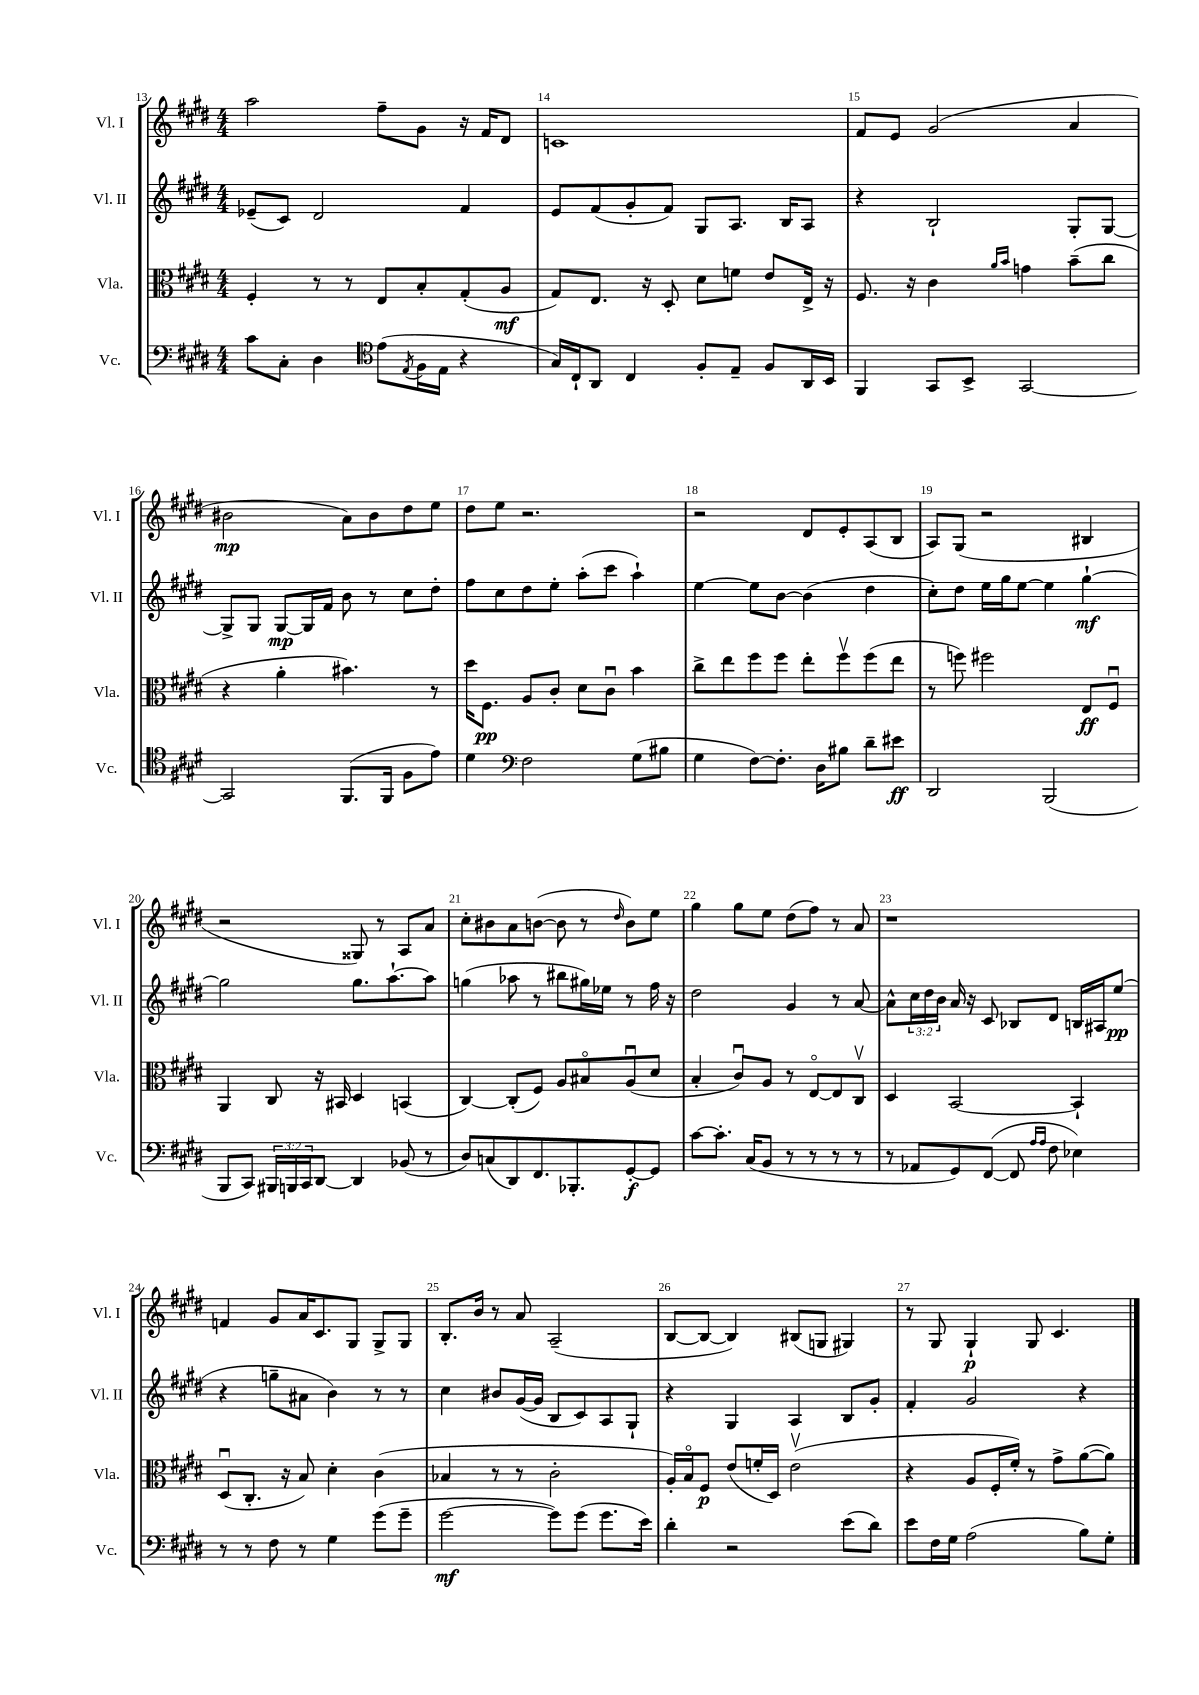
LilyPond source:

<<
\new StaffGroup <<
\new Staff = "s0" \with { instrumentName = "Vl. I" shortInstrumentName = "Vl. I" } {
    \clef treble \key e \major \numericTimeSignature \time 4/4
    a''2 fis''8-- gis'8 r16 fis'16 dis'8 |
    c'1 |
    fis'8 e'8 gis'2( a'4 |
    bis'2\mp a'8) bis'8 dis''8 e''8 |
    dis''8 e''8 r2. |
    r2 dis'8 e'8-. a8( b8 |
    a8) gis8( r2 bis4 |
    r2 gisis8) r8 a8 a'8 |
    cis''8-. bis'8 a'8 b'8~( b'8 r8 \grace { dis''16 } b'8) e''8 |
    gis''4 gis''8 e''8 dis''8( fis''8) r8 a'8 |
    r1 |
    f'4 gis'8 a'16 cis'8. gis8 gis8-> gis8 |
    b8.-. b'16 r8 a'8 a2--( |
    b8~ b8~ b4) bis8( g8 gis4) |
    r8 gis8 gis4-!\p gis8 cis'4. \bar "|." |
}
\new Staff = "s1" \with { instrumentName = "Vl. II" shortInstrumentName = "Vl. II" } {
    \clef treble \key e \major \numericTimeSignature \time 4/4 \override Staff.TupletNumber.text = #tuplet-number::calc-fraction-text
    ees'8--( cis'8) dis'2 fis'4 |
    e'8 fis'8( gis'8-. fis'8) gis8 a8. b16 a8 |
    r4 b2-! gis8-. gis8~ |
    gis8-> gis8 gis8~\mp gis16 fis'16 b'8 r8 cis''8 dis''8-. |
    fis''8 cis''8 dis''8 e''8-. a''8-.( cis'''8 a''4-!) |
    e''4~ e''8 b'8~ b'4( dis''4 |
    cis''8-.) dis''8 e''16 gis''16 e''8~ e''4 gis''4~-!\mf |
    gis''2 gis''8. a''8.~-! a''8 |
    g''4( aes''8 r8 bis''8 gis''16) ees''16 r8 fis''16 r16 |
    dis''2 gis'4 r8 a'8~ |
    a'8-^ \tuplet 3/2 { cis''16 dis''16 b'16 } a'16 r16 cis'8 bes8 dis'8 b16 ais16 e''8\pp( |
    r4 g''8-- ais'8 b'4) r8 r8 |
    cis''4 bis'8 gis'16~( gis'16 b8 cis'8) a8 gis8-! |
    r4 gis4 a4 b8 gis'8-. |
    fis'4-. gis'2 r4 \bar "|." |
}
\new Staff = "s2" \with { instrumentName = "Vla." shortInstrumentName = "Vla." } {
    \clef alto \key e \major \numericTimeSignature \time 4/4
    fis4-. r8 r8 e8 b8-. gis8-.( a8\mf |
    gis8) e8. r16 dis8-. dis'8 f'8 e'8 e16-> r16 |
    fis8. r16 cis'4 \grace { a'16 b'16 } g'4 b'8--( cis''8 |
    r4 a'4-. bis'4.) r8 |
    dis''16 fis8.\pp a8 cis'8-. dis'8 cis'8\downbow b'4 |
    cis''8-> e''8 fis''8 fis''8 e''8-. fis''8\upbow fis''8( e''8 |
    r8 f''8) fis''2 e8\ff fis8\downbow |
    a,4 cis8 r16 bis,16 dis4 b,4( |
    cis4~) cis8-.( fis8) a8 bis8\flageolet a8\downbow( dis'8 |
    b4-. cis'8\downbow) a8 r8 e8~\flageolet e8 cis8\upbow |
    dis4 b,2~ b,4-! |
    dis8\downbow( cis8.-. r16 b8) dis'4-. cis'4( |
    bes4 r8 r8 cis'2-. |
    a16-.) b16\flageolet fis8\p e'8( f'16-. dis16) e'2\upbow( |
    r4 a8 fis16-. fis'16-.) r8 gis'8-> a'8~( a'8) \bar "|." |
}
\new Staff = "s3" \with { instrumentName = "Vc." shortInstrumentName = "Vc." } {
    \clef bass \key e \major \numericTimeSignature \time 4/4 \override Staff.TupletNumber.text = #tuplet-number::calc-fraction-text
    cis'8 cis8-. dis4 \clef tenor e'8( \acciaccatura { e8 } fis16 e16 r4 |
    gis16) cis16-! a,8 cis4 fis8-. e8-- fis8 a,16 b,16 |
    fis,4 gis,8 b,8-> gis,2~ |
    gis,2 fis,8.( fis,16 fis8 e'8) |
    dis'4 \clef bass fis2 gis8( bis8 |
    gis4 fis8~) fis8.-. dis16 bis8 dis'8-- eis'8\ff |
    dis,2 b,,2( |
    b,,8 cis,8) \tuplet 3/2 { bis,,16 b,,16 cis,16 } dis,8~ dis,4 bes,8( r8 |
    dis8) c8( dis,8) fis,8. bes,,8.-. gis,8~-.\f gis,8 |
    cis'8~ cis'8.-. cis16( b,8 r8 r8 r8 r8 |
    r8 aes,8 gis,8) fis,8~( fis,8 \grace { a16 a16 } fis8 ees4) |
    r8 r8 fis8 r8 gis4 gis'8( gis'8-- |
    gis'2~\mf gis'8) gis'8( gis'8. e'16) |
    dis'4-. r2 e'8( dis'8) |
    e'8 fis16 gis16 a2( b8) gis8-. \bar "|." |
}
>>
>>
\layout { \context { \Score currentBarNumber = #13 \override BarNumber.break-visibility = ##(#f #t #t) barNumberVisibility = #all-bar-numbers-visible } }
